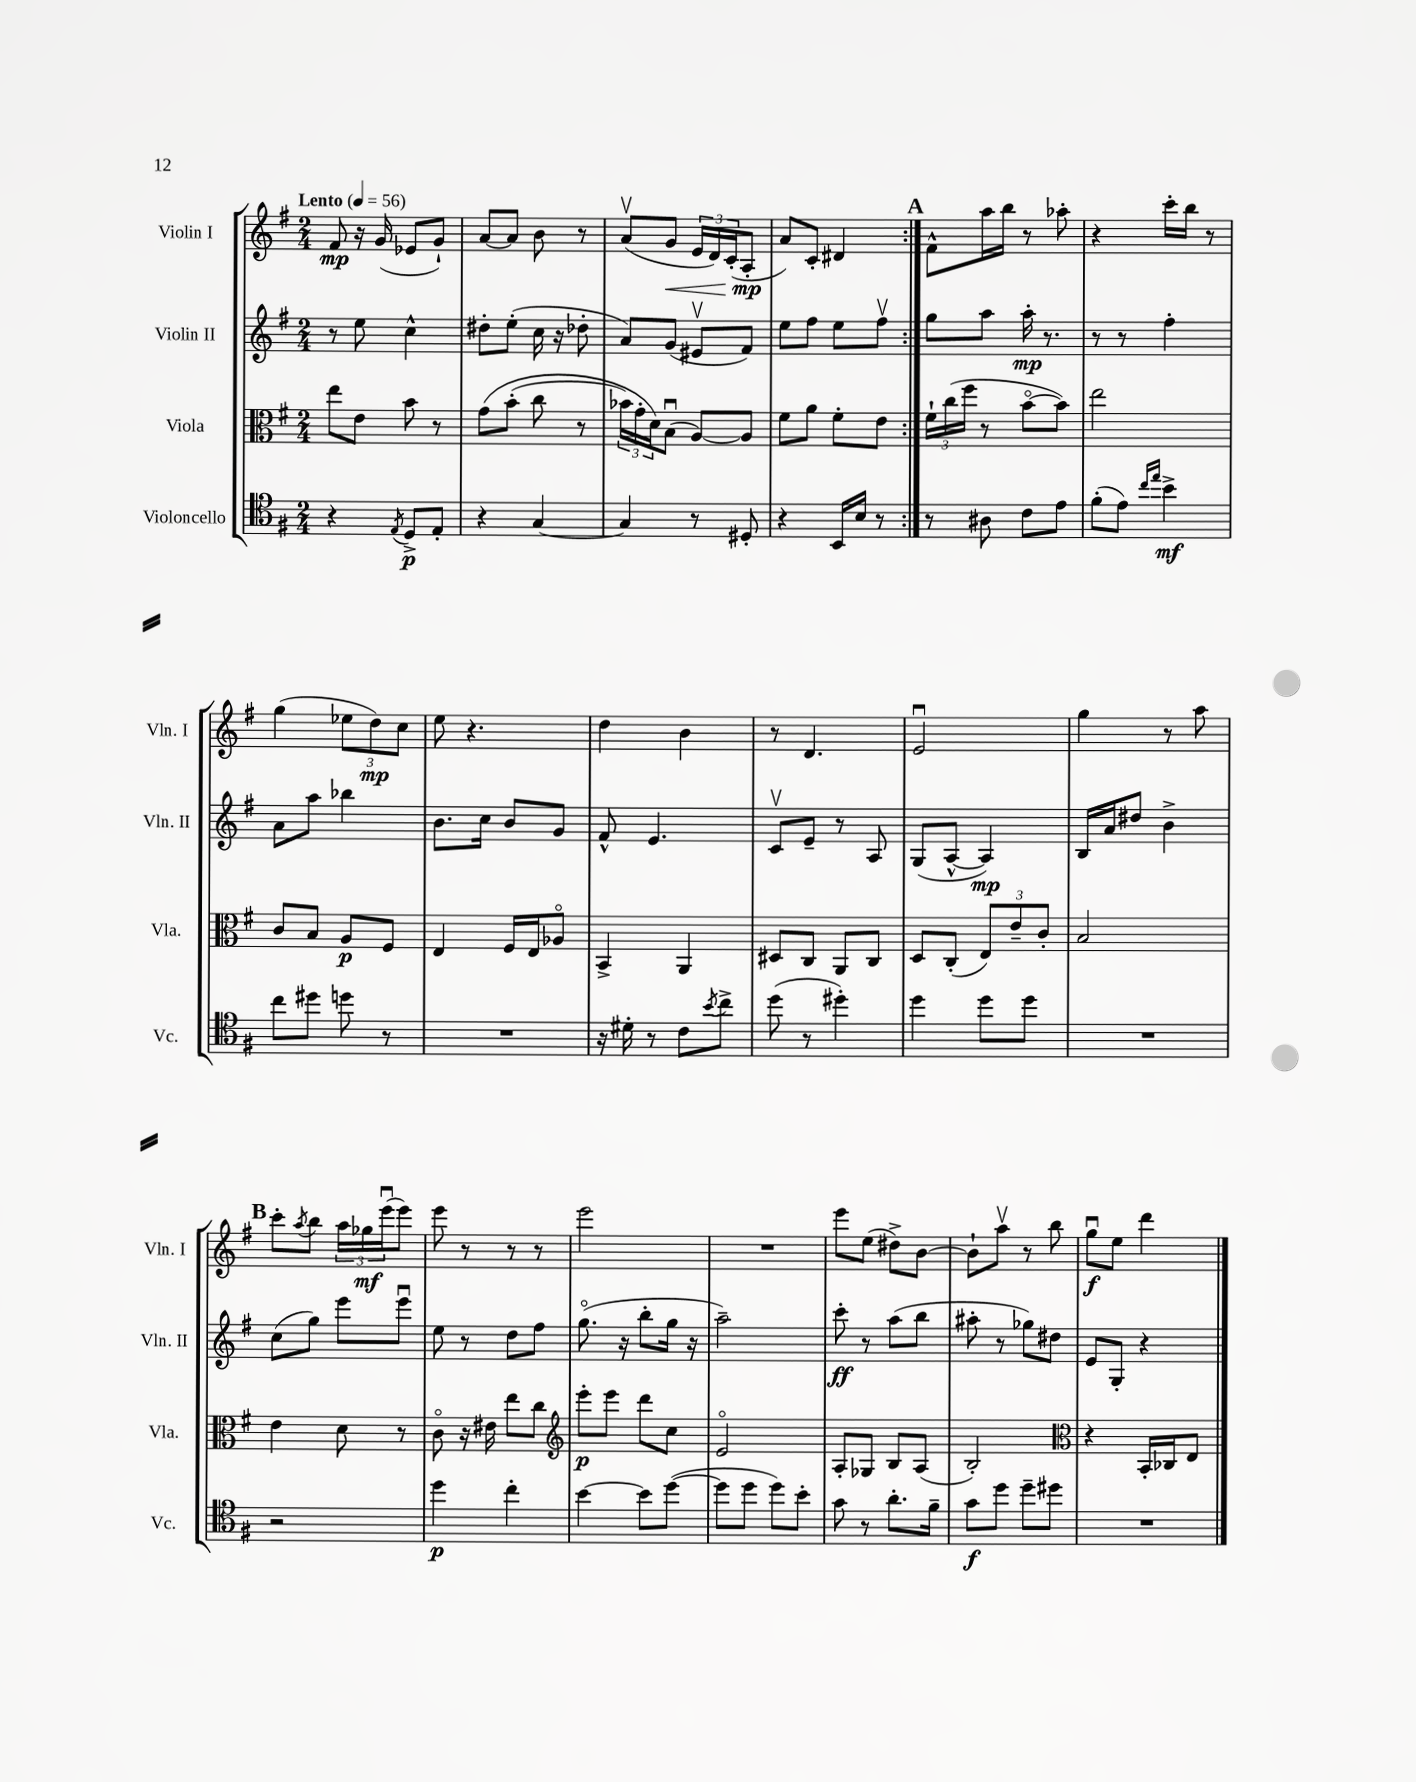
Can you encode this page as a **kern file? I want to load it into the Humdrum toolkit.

**kern	**dynam	**kern	**dynam	**kern	**dynam	**kern	**dynam
*part4	*part4	*part3	*part3	*part2	*part2	*part1	*part1
*staff4	*staff4	*staff3	*staff3	*staff2	*staff2	*staff1	*staff1
*I"Violoncello	*	*I"Viola	*	*I"Violin II	*	*I"Violin I	*
*I'Vc.	*	*I'Vla.	*	*I'Vln. II	*	*I'Vln. I	*
*clefC4	*	*clefC3	*	*clefG2	*	*clefG2	*
*k[f#]	*	*k[f#]	*	*k[f#]	*	*k[f#]	*
*M2/4	*	*M2/4	*	*M2/4	*	*M2/4	*
*MM56	*	*MM56	*	*MM56	*	*MM56	*
=1	=1	=1	=1	=1	=1	=1	=1
!	!	!	!	!	!	!LO:TX:a:B:t=Lento	!
4r	.	8ee\L	.	8r	.	8f#/	mp
.	.	8e\J	.	8ee\	.	16r	.
.	.	.	.	.	.	(16g/	.
8qE/	.	.	.	.	.	.	.
8D^/L	p	8b\	.	4cc^^\	.	8e-X/L	.
8E'/J	.	8r	.	.	.	8g`/J)	.
=2	=2	=2	=2	=2	=2	=2	=2
4r	.	(8g\L	.	8dd#X'\L	.	[8a/L	.
.	.	(8b'\J	.	(8ee'\J	.	8a/J]	.
[4G/	.	8cc\	.	16cc\	.	8b\	.
.	.	.	.	16r	.	.	.
.	.	8r	.	8dd-X'\	.	8r	.
=3	=3	=3	=3	=3	=3	=3	=3
4G/]	.	24b-X\LL)	.	8a/L)	.	(8av/L	.
.	.	24g'\	.	.	.	.	.
.	.	24d\J)	.	.	.	.	.
!	!	!	!	!	!	!	!LO:HP:b
.	.	(8Bu\J	.	(8g/J	.	8g/J	<
8r	.	[8A/L)	.	8e#Xv/L	.	24e/LL	.
.	.	.	.	.	.	24d/)	.
.	.	.	.	.	.	(24c'/J	.
8D#X'/	.	8A/J]	.	8f#/J)	.	8A'/J	mp
.	.	.	.	.	.	.	[
=4	=4	=4	=4	=4	=4	=4	=4
4r	.	8f#\L	.	8ee\L	.	8a/L)	.
.	.	8a\J	.	8ff#\J	.	8c'/J	.
16BB/LL	.	8f#'\L	.	8ee\L	.	4d#X/	.
16B/JJ	.	.	.	.	.	.	.
8r	.	8e\J	.	8ff#v\J	.	.	.
!!LO:REH:place=s1:t=A
=5:|!	=5:|!	=5:|!	=5:|!	=5:|!	=5:|!	=5:|!	=5:|!
8r	.	24f#`\LL	.	8gg\L	.	8f#^^\L	.
.	.	(24cc\	.	.	.	.	.
.	.	24ff#\JJ	.	.	.	.	.
8A#X\	.	8r	.	8aa\J	.	16aa\L	.
.	.	.	.	.	.	16bb\JJ	.
8c\L	.	[8b\L	.	16aa'\	mp	8r	.
.	.	.	.	8.r	.	.	.
8e\J	.	8b\J])	.	.	.	8aa-X'\	.
=6	=6	=6	=6	=6	=6	=6	=6
(8f#'\L	.	2ee\	.	8r	.	4r	.
8e\J)	.	.	.	8r	.	.	.
16qqcc/LL	.	.	.	.	.	.	.
16qqee/JJ	.	.	.	.	.	.	.
4b^\	mf	.	.	4ff#'\	.	16ccc'\LL	.
.	.	.	.	.	.	16bb\JJ	.
.	.	.	.	.	.	8r	.
!!LO:LB:g=z
=7	=7	=7	=7	=7	=7	=7	=7
8cc\L	.	8c/L	.	8a\L	.	(4gg\	.
8dd#X\J	.	8B/J	.	8aa\J	.	.	.
8ddn\	.	8A/L	p	4bb-X\	.	12ee-X\L	.
.	.	.	.	.	.	12dd\)	mp
8r	.	8F#/J	.	.	.	.	.
.	.	.	.	.	.	12cc\J	.
=8	=8	=8	=8	=8	=8	=8	=8
2r	.	4E/	.	8.b\L	.	8ee\	.
.	.	.	.	.	.	4.r	.
.	.	.	.	16cc\Jk	.	.	.
.	.	16F#/LL	.	8b/L	.	.	.
.	.	16E/J	.	.	.	.	.
.	.	8A-X/J	.	8g/J	.	.	.
=9	=9	=9	=9	=9	=9	=9	=9
16r	.	4BB^/	.	8f#^^/	.	4dd\	.
16d#X'\	.	.	.	.	.	.	.
8r	.	.	.	4.e/	.	.	.
8c\L	.	4AA/	.	.	.	4b\	.
8qb/	.	.	.	.	.	.	.
8cc^\J	.	.	.	.	.	.	.
=10	=10	=10	=10	=10	=10	=10	=10
(8dd\	.	8D#X/L	.	8cv/L	.	8r	.
8r	.	8C/J	.	8e~/J	.	4.d/	.
4dd#X'\)	.	8AA/L	.	8r	.	.	.
.	.	8C/J	.	8A/	.	.	.
=11	=11	=11	=11	=11	=11	=11	=11
4dd\	.	8D/L	.	(8G/L	.	2eu/	.
.	.	(8C'/J	.	[8A^^/J	.	.	.
8dd\L	.	12E/L)	.	4A/])	mp	.	.
.	.	12e~/	.	.	.	.	.
8dd\J	.	.	.	.	.	.	.
.	.	12c'/J	.	.	.	.	.
=12	=12	=12	=12	=12	=12	=12	=12
2r	.	2B/	.	16B/LL	.	4gg\	.
.	.	.	.	16a/J	.	.	.
.	.	.	.	8dd#X/J	.	.	.
.	.	.	.	4b^\	.	8r	.
.	.	.	.	.	.	8aa\	.
!!LO:LB:g=z
!!LO:REH:place=s1:t=B
=13	=13	=13	=13	=13	=13	=13	=13
2r	.	4e\	.	(8cc\L	.	8ccc'\L	.
.	.	.	.	.	.	8qaa/	.
.	.	.	.	8gg\J)	.	8bb\J	.
.	.	8d\	.	8eee\L	.	24aa\LL	.
.	.	.	.	.	.	24gg-X\	mf
.	.	.	.	.	.	(24eeeu\J	.
.	.	8r	.	8eeeu\J	.	8eee\J)	.
=14	=14	=14	=14	=14	=14	=14	=14
4dd\	p	8c\	.	8ee\	.	8eee\	.
.	.	16r	.	8r	.	8r	.
.	.	16e#X\	.	.	.	.	.
4cc'\	.	8ee\L	.	8dd\L	.	8r	.
.	.	8cc\J	.	8ff#\J	.	8r	.
=15	=15	=15	=15	=15	=15	=15	=15
*	*	*clefG2	*	*	*	*	*
[4b\	.	8eee'\L	p	(8.gg\	.	2eee\	.
.	.	8eee\J	.	.	.	.	.
.	.	.	.	16r	.	.	.
8b\L]	.	8ddd\L	.	8bb'\L	.	.	.
([8dd\J	.	8cc\J	.	16gg\Jk	.	.	.
.	.	.	.	16r	.	.	.
=16	=16	=16	=16	=16	=16	=16	=16
8dd\L]	.	2e/	.	2aa~\)	.	2r	.
8dd\J	.	.	.	.	.	.	.
8dd\L)	.	.	.	.	.	.	.
8b'\J	.	.	.	.	.	.	.
=17	=17	=17	=17	=17	=17	=17	=17
8g\	.	8A'/L	.	8ccc'\	ff	8eee\L	.
8r	.	8G-X/J	.	8r	.	(8ee\J	.
8.a'\L	.	8B/L	.	(8aa\L	.	8dd#X^\L)	.
.	.	(8A/J	.	8bb\J	.	[8b\J	.
16f#~\Jk	.	.	.	.	.	.	.
=18	=18	=18	=18	=18	=18	=18	=18
8g\L	f	2B'/)	.	8aa#X'\	.	8b`\L]	.
8dd\J	.	.	.	8r	.	8aav\J	.
8dd~\L	.	.	.	8gg-X\L)	.	8r	.
8dd#X\J	.	.	.	8dd#X\J	.	8bb\	.
=19	=19	=19	=19	=19	=19	=19	=19
*	*	*clefC3	*	*	*	*	*
2r	.	4r	.	8e/L	.	8ggu\L	f
.	.	.	.	8G'/J	.	8ee\J	.
.	.	16BB'/LL	.	4r	.	4ddd\	.
.	.	16C-X/J	.	.	.	.	.
.	.	8E/J	.	.	.	.	.
==	==	==	==	==	==	==	==
*-	*-	*-	*-	*-	*-	*-	*-
